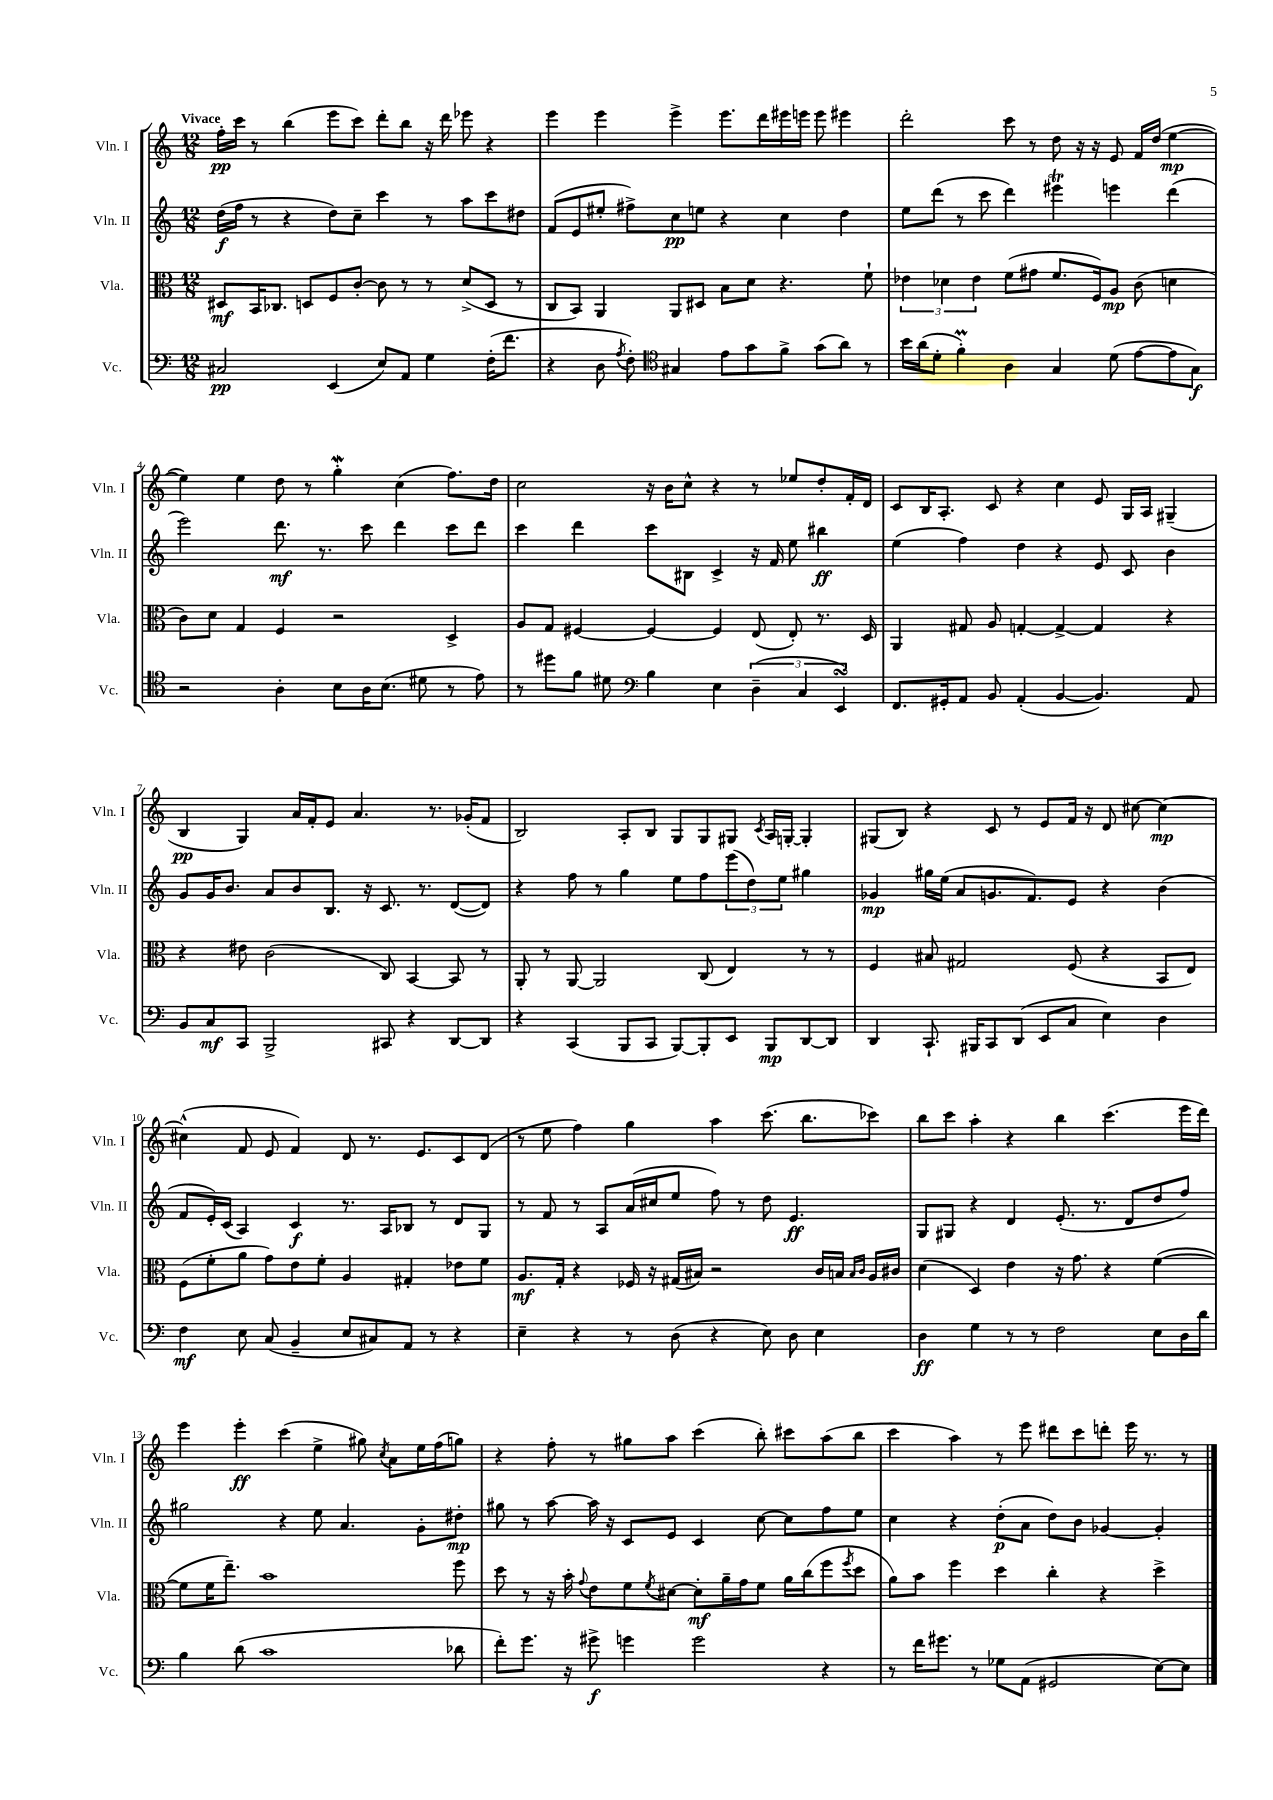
<<
\new StaffGroup <<
\new Staff = "s0" \with { instrumentName = "Vln. I" shortInstrumentName = "Vln. I" } {
    \clef treble \key c \major \numericTimeSignature \time 12/8 \tempo "Vivace"
    f''16-.\pp c'''16 r8 b''4( e'''8 c'''8) d'''8-. b''8 r16 d'''16 ees'''8 r4 |
    e'''4 e'''4 e'''4-> e'''8. d'''16 eis'''16 e'''16 e'''8 eis'''4 |
    d'''2-. c'''8 r8 d''8 r16 r16 e'8 f'16 d''16( e''4~\mp |
    e''4) e''4 d''8 r8 g''4-.\mordent c''4( f''8.) d''16 |
    c''2 r16 b'16 c''8-^ r4 r8 ees''8 d''8-. f'16-. d'16 |
    c'8 b16 a8.-. c'8 r4 c''4 e'8 g16 a16 gis4--( |
    b4\pp g4) a'16 f'16-. e'8 a'4. r8. ges'16-.( f'8 |
    b2) a8-. b8 g8 g8 gis8 \acciaccatura { c'8 } a16 g16~-. g4-. |
    gis8( b8) r4 c'8 r8 e'8 f'16 r16 d'8 cis''8~ cis''4~\mp |
    cis''4-^( f'8 e'8 f'4) d'8 r8. e'8. c'8 d'8( |
    r8 e''8 f''4) g''4 a''4 c'''8.( b''8. ces'''8) |
    b''8 c'''8 a''4-. r4 b''4 c'''4.( e'''16 d'''16) |
    e'''4 e'''4-.\ff c'''4( e''4-> gis''8) \acciaccatura { c''8 } a'8 e''16 f''16( g''8) |
    r4 f''8-. r8 gis''8 a''8 c'''4( b''8-.) cis'''8 a''8( b''8 |
    c'''4 a''4) r8 e'''8 dis'''8 c'''8 d'''8-. e'''16 r8. r8 \bar "|." |
}
\new Staff = "s1" \with { instrumentName = "Vln. II" shortInstrumentName = "Vln. II" } {
    \clef treble \key c \major \numericTimeSignature \time 12/8
    d''16\f( f''16 r8 r4 d''8) c''8-- c'''4 r8 a''8 c'''8 dis''8 |
    f'8( e'8 eis''8-. fis''8->) c''8\pp e''8 r4 c''4 d''4 |
    e''8 d'''8( r8 c'''8 d'''4) eis'''4\trill e'''4 d'''4( |
    e'''2) d'''8.\mf r8. c'''8 d'''4 c'''8 d'''8 |
    c'''4 d'''4 c'''8 bis8 c'4-> r16 f'16 e''8 bis''4\ff |
    e''4( f''4) d''4 r4 e'8 c'8 b'4 |
    g'8 g'16 b'8. a'8 b'8 b8. r16 c'8. r8. d'8~( d'8) |
    r4 f''8 r8 g''4 e''8 f''8 \tuplet 3/2 { e'''8( d''8) e''8 } gis''4 |
    ges'4\mp gis''16 e''16( a'8 g'8. f'8.) e'8 r4 b'4( |
    f'8 e'16-.) c'16( a4) c'4\f r8. a16 bes8 r8 d'8 g8 |
    r8 f'8 r8 a8 a'16( cis''16 e''8 f''8) r8 d''8 e'4.\ff |
    g8 gis8 r4 d'4 e'8.-.( r8. d'8 d''8 f''8) |
    gis''2 r4 e''8 a'4. g'8-. dis''8-.\mp |
    gis''8 r8 a''8~ a''16 r16 c'8 e'8 c'4 c''8~ c''8 f''8 e''8 |
    c''4 r4 d''8-.\p( a'8 d''8) b'8 ges'4~ ges'4-. \bar "|." |
}
\new Staff = "s2" \with { instrumentName = "Vla." shortInstrumentName = "Vla." } {
    \clef alto \key c \major \numericTimeSignature \time 12/8
    dis8\mf b,16 ces8. d8 f8 c'8~-. c'8 r8 r8 d'8->( d8 r8 |
    c8 b,8) a,4 a,8 dis8 b8 d'8 r4. f'8-! |
    \tuplet 3/2 { ees'4 des'4 ees'4 } f'8( gis'8 f'8. f16) a8\mp c'8( d'4 |
    c'8) d'8 g4 f4 r2 d4-> |
    a8 g8 fis4~ fis4~ fis4 e8( e8-.) r8. d16 |
    a,4 gis8 a8 g4~-. g4~-> g4 r4 |
    r4 eis'8 c'2( c8) b,4~ b,8 r8 |
    a,8-. r8 a,8~ a,2 c8( e4) r8 r8 |
    f4 bis8 gis2 f8( r4 b,8 e8) |
    f8( f'8-. a'8 g'8) e'8 f'8-. a4 gis4-. ees'8 f'8 |
    a8.\mf g16-. r4 fes16 r16 gis16( bis16) r2 c'16 b16 \grace { b16 c'16 } a16 cis'16 |
    d'4( d4) e'4 r16 g'8. r4 f'4~( |
    f'8 f'16 e''8.--) b'1 f''8 |
    d''8 r8 r16 b'16-. \appoggiatura { g'8 } e'8 f'8 \acciaccatura { f'8 } dis'8~ dis'8-.\mf a'16-- g'16 f'8 a'16 c''16( f''8 \acciaccatura { f''8 } d''8 |
    a'8) b'8 f''4 d''4 c''4-. r4 d''4-> \bar "|." |
}
\new Staff = "s3" \with { instrumentName = "Vc." shortInstrumentName = "Vc." } {
    \clef bass \key c \major \numericTimeSignature \time 12/8
    cis2\pp e,4( e8) a,8 g4 f16-.( f'8. |
    r4 d8 \acciaccatura { a8 } f8-.) \clef tenor gis4 e'8 g'8 f'8-> g'8( a'8) r8 |
    b'16 a'16( d'8-. f'4-.\prall) a4 g4 d'8( e'8~ e'8 g8\f) |
    r2 a4-. b8 a16 b8.( dis'8 r8 e'8) |
    r8 dis''8 f'8 dis'8 \clef bass b4 e4 \tuplet 3/2 { d4--( c4 e,4\turn) } |
    f,8. gis,16-. a,8 b,8 a,4-.( b,4~ b,4.) a,8 |
    b,8 c8\mf c,8 b,,2-> cis,8 r4 d,8~ d,8 |
    r4 c,4( b,,8 c,8 b,,8~) b,,8-. e,8 b,,8\mp d,8~ d,8 |
    d,4 c,8.-! bis,,16 c,8 d,8( e,8 c8 e4) d4 |
    f4\mf e8 c8( b,4-- e8 cis8) a,8 r8 r4 |
    e4-- r4 r8 d8( r4 e8) d8 e4 |
    d4\ff g4 r8 r8 f2 e8 d16 d'16 |
    b4 d'8( c'1 des'8 |
    f'8-.) g'8. r16 gis'8->\f g'4 g'2 r4 |
    r8 f'16 gis'8. r8 ges8 a,8( gis,2 e8~) e8 \bar "|." |
}
>>
>>
